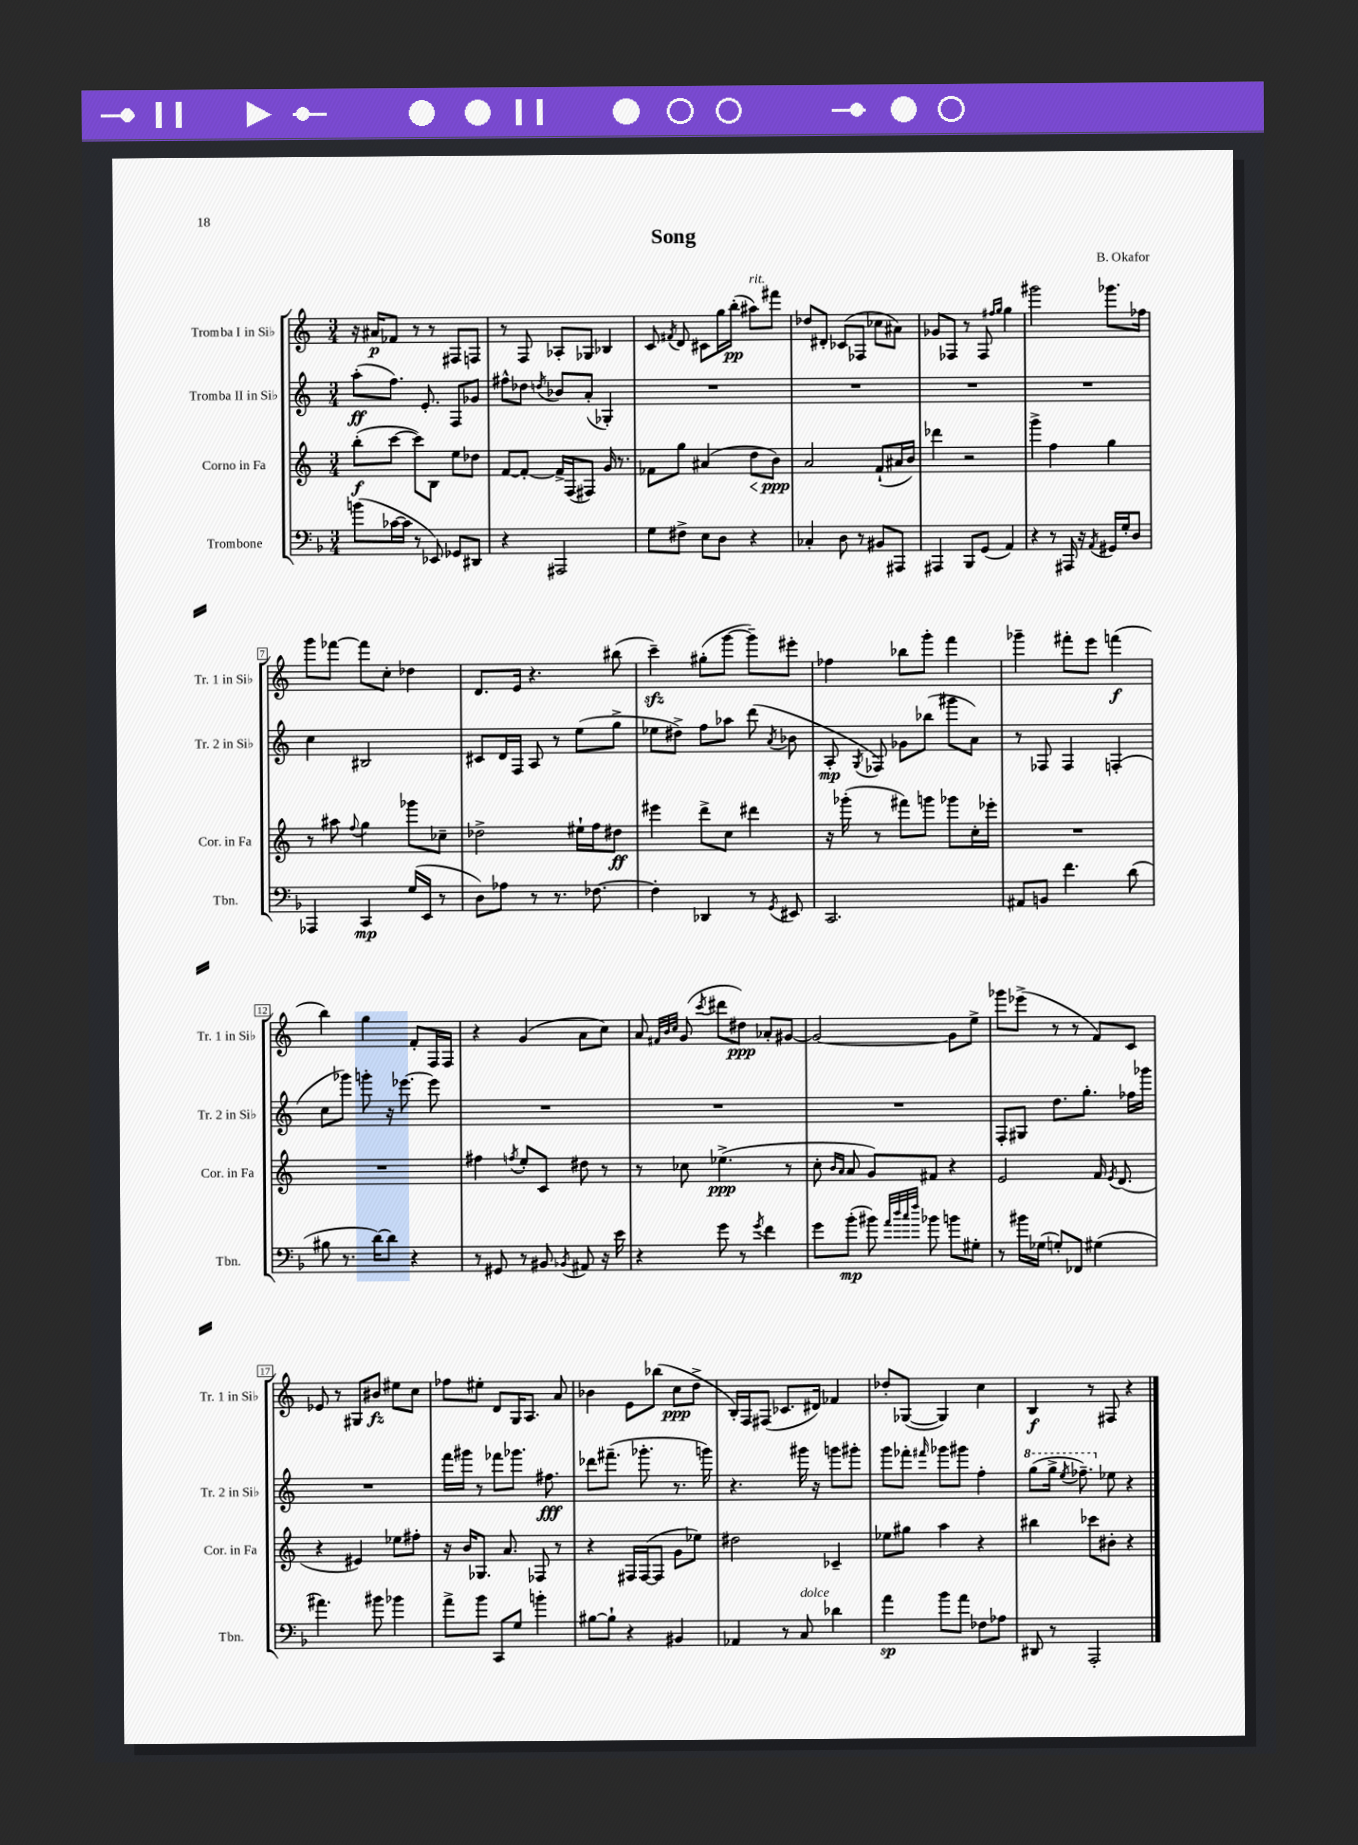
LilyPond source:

\header { title = "Song" composer = "B. Okafor" }
<<
\new StaffGroup <<
\new Staff = "s0" \with { instrumentName = "Tromba I in Sib" shortInstrumentName = "Tr. 1 in Sib" } {
    \clef treble \key c \major \numericTimeSignature \time 3/4
    \autoBeamOff r16 ais'16[\p fes'8] r8 r8 fis8[ f8] |
    r8 f8 aes8[-. ges8] bes4 |
    c'8 \acciaccatura { fis'8 } d'8 cis'8[ g''16 b''16]-.\pp( ais''8[^\markup { \italic "rit." }) fis'''8] |
    des''8[ dis'8]-. ces'8[( fes8] ces''8[ ais'8]) |
    ges'8[ fes8] r8 fes8 \grace { fis''16[ g''16] } g''4 |
    gis'''2 ges'''8.[ fes''16] |
    g'''8[ fes'''8]~ fes'''8[ c''8]-. des''4 |
    d'8.[ e'16] r4. bis''8( |
    c'''4--\sfz) gis''8[-.( g'''8]~ g'''8[--) eis'''8]-. |
    fes''4 bes''8[ g'''8]-. f'''4 |
    ges'''4-- fis'''8[-. e'''8] f'''4\f( |
    b''4) g''4 f'8[-. f16 f16] |
    r4 g'4( a'8[ c''8]) |
    a'8 \grace { fis'32[ b'32 c''32] } g'8( \acciaccatura { c'''8 } dis'''8[ dis''8]\ppp) aes'8[-. gis'8]~ |
    gis'2~ gis'8[ e''8]-> |
    ges'''8[ ees'''8]->( r8 r8 f'8[) c'8] |
    ees'8 r8 gis8[ bis'8]\fz eis''8[ c''8] |
    fes''8[ eis''8]-. d'8[ g16 a8.] a'8 |
    bes'4 e'8[ bes''8]( c''8[\ppp d''8]-> |
    b16[-.) f16 fis8]( ces'8.[ dis'16]) fes'4 |
    des''8[-. ges8]~( ges4) c''4 |
    b4\f r8 fis8 r4 \bar "|." |
}
\new Staff = "s1" \with { instrumentName = "Tromba II in Sib" shortInstrumentName = "Tr. 2 in Sib" } {
    \clef treble \key c \major \numericTimeSignature \time 3/4
    \autoBeamOff a''8[-.\ff( f''8.]) e'8.-. f8[ ges'8] |
    fis''8[-^ des''8] \acciaccatura { d''8 } bes'8[ a'8]-.( ges4-.) |
    R2. |
    R2. |
    R2. |
    R2. |
    c''4 bis2 |
    cis'8[ d'16 f16] a8 r8 e''8[( g''8]-> |
    ees''8[ dis''8]->) f''8[ aes''8] d'''8( \acciaccatura { a'8 } bes'8 |
    a8-.\mp \acciaccatura { g8 } fes8) ges'8[ bes''8]( gis'''8[ a'8]) |
    r8 fes8 fes4 f4-.( |
    c''8[ ges'''8]) g'''8-. r16 ees'''8.~ ees'''8 |
    R2. |
    R2. |
    R2. |
    f8[-. gis8] d''8.[ g''8.]-. fes''16[ ges'''16] |
    R2. |
    f'''16[ gis'''16] r8 fes'''8[ ges'''8.] fis''8.\fff |
    des'''8[ fis'''8.]--( ges'''8.-. r8. g'''16) |
    r4. gis'''16 r16 g'''8[ gis'''8]-. |
    g'''8[ fes'''8]-. \grace { fis'''16 } ges'''8[ gis'''8] f''4-. |
    \ottava #1 g'''8[( g'''16]-> \acciaccatura { e'''8 } fes'''8.--) \ottava #0 ees''8 r4 \bar "|." |
}
\new Staff = "s2" \with { instrumentName = "Corno in Fa" shortInstrumentName = "Cor. in Fa" } {
    \clef treble \key c \major \numericTimeSignature \time 3/4
    \autoBeamOff b''8[-.\f( c'''8]~ c'''8[) b8] e''8[ des''8] |
    f'8[~ f'8]~-. f'16[-> f16( fis8]) g'16 r8. |
    fes'8[ g''8] ais'4( d''8[\< b'8]\ppp\!) |
    a'2 f'8[-!( ais'16 b'16]) |
    des'''4 r2 |
    g'''4-> f''4 g''4 |
    r8 ais''8 \appoggiatura { f''8 } g''4 ges'''8[ ces''8]-- |
    des''2-> eis''16[-! f''16 dis''8]\ff |
    eis'''4 d'''8[-> c''8] dis'''4 |
    r16 ges'''16-.( r8 fis'''8[) g'''8] ges'''8[ c''16-. ees'''16]-. |
    R2. |
    R2. |
    fis''4 \acciaccatura { f''8 } e''8[-. c'8] dis''8 r8 |
    r8 ces''8 ees''4.->\ppp( r8 |
    c''8-. \grace { b'16[ a'16] } a'8 g'8[) fis'8] r4 |
    e'2 f'16 \acciaccatura { e'8 } d'8.( |
    r4 eis'4) ees''8[ fis''8]-. |
    r16 b'16[ ges8.] a'8. fes8 r8 |
    r4 fis16[ fis16~( fis8] g'8[ ees''8]) |
    dis''2 ces'4-- |
    ees''8[ gis''8] a''4 r4 |
    bis''4 ces'''8[ bis'8]-. r4 \bar "|." |
}
\new Staff = "s3" \with { instrumentName = "Trombone" shortInstrumentName = "Tbn." } {
    \clef bass \key f \major \numericTimeSignature \time 3/4
    \autoBeamOff b'8[( ces'16~ ces'16] r8 ees,8) ges,8[ dis,8] |
    r4 ais,,2 |
    g8[ fis8]-> e8[ d8] r4 |
    ces4-. d8 r8 bis,8[ ais,,8] |
    ais,,4 bes,,8[ g,8]( a,4) |
    r4 r8 ais,,16 r16 \acciaccatura { a,8 } gis,16[ g16-. d8] |
    aes,,4 c,4\mp g16[( e,16] r8 |
    d8[) aes8] r8 r8. fes8.~ |
    fes4-. des,4 r8 \acciaccatura { g,8 } eis,8 |
    c,2. |
    ais,8[ b,8] f'4. d'8( |
    bis8 r8. d'16[~) d'8] r4 |
    r8 gis,8 r8 bis,8 \acciaccatura { bes,8 } ais,8 r16 e'16 |
    r4 g'8 r8 \acciaccatura { g'8 } f'4 |
    g'8[ bes'8]-.\mp( bis'8) \grace { a'32[ d''32 c''32 f''32] } bes'8 b'8[ gis8]-. |
    r8 bis'16[ ges16]( g8[-.) fes,8] gis4( |
    ais'4.) bis'8 bes'4 |
    a'8[-> bes'8] c,8[ g8] b'4-. |
    bis8[~ bis8]-! r4 bis,4 |
    aes,4 r8 c8^\markup { \italic "dolce" } des'4 |
    a'4\sp bes'8[ a'8] fes8[ aes8] |
    dis,8 r8 a,,2-. \bar "|." |
}
>>
>>
\layout { \context { \Score \override BarNumber.stencil = #(make-stencil-boxer 0.1 0.3 ly:text-interface::print) } }
